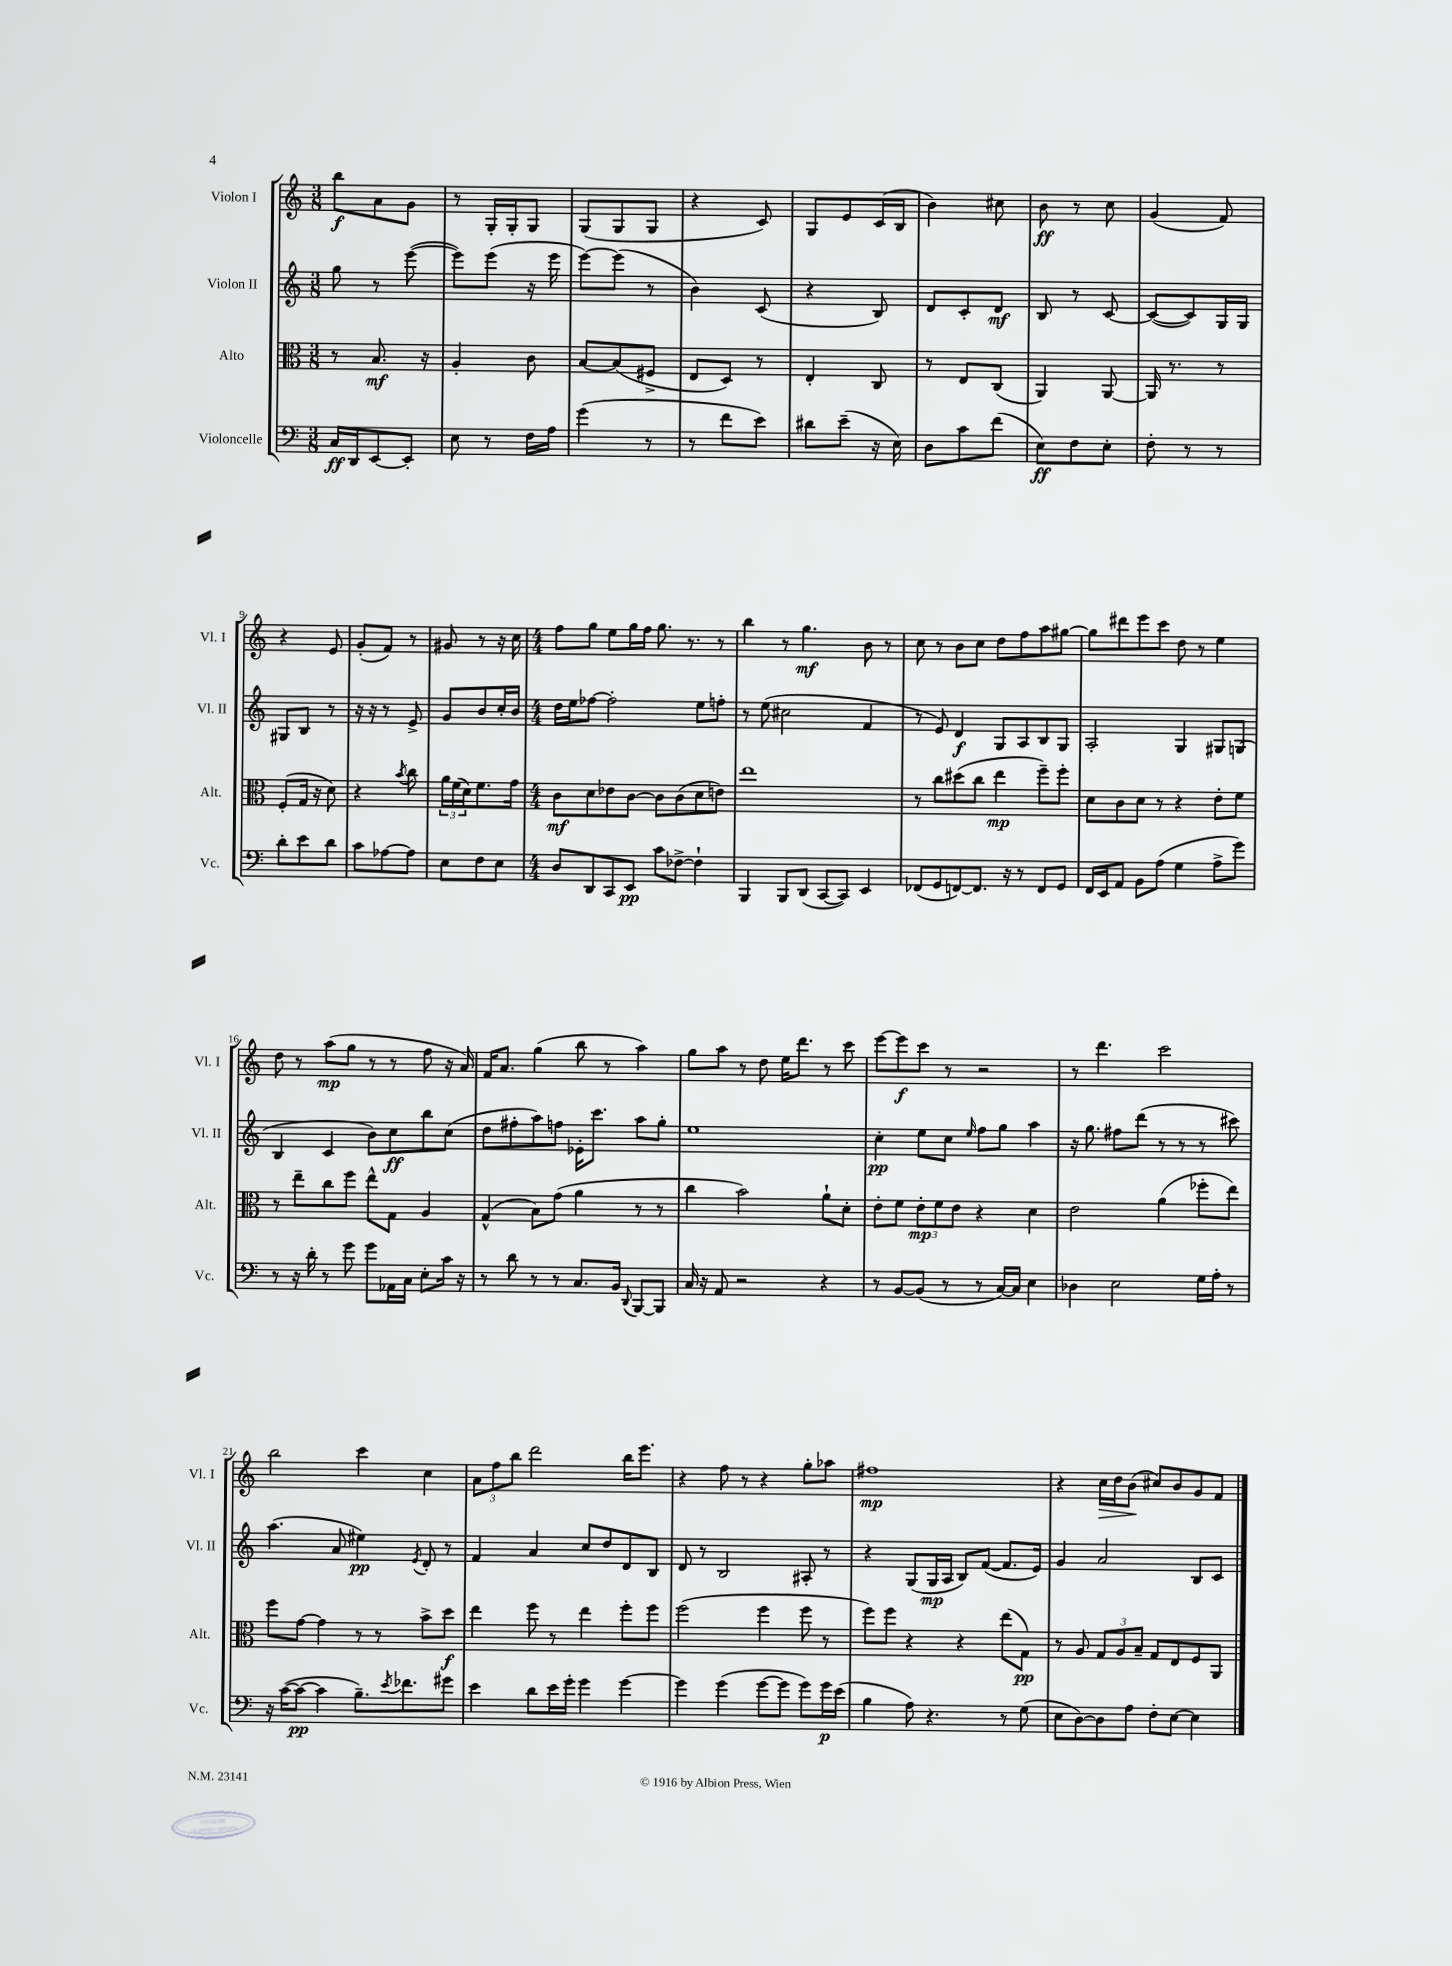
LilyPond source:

<<
\new StaffGroup <<
\new Staff = "s0" \with { instrumentName = "Violon I" shortInstrumentName = "Vl. I" } {
    \clef treble \key c \major \numericTimeSignature \time 3/8
    b''8\f a'8 g'8 |
    r8 g16-. g16-. g8 |
    g8( g8 g8 |
    r4 c'8) |
    g8 e'8 c'16( b16 |
    b'4) cis''8 |
    b'8\ff r8 c''8 |
    g'4( f'8) |
    r4 e'8 |
    g'8-.( f'8) r8 |
    gis'8 r8 r16 c''16 |
    \numericTimeSignature \time 4/4 f''8 g''8 e''8 g''16 f''16 g''8. r8. r8 |
    b''4 r8 g''4.\mf b'8 r8 |
    c''8 r8 b'8 c''8 d''8 f''8 a''8 gis''8~ |
    gis''8 dis'''8 e'''8 c'''8 d''8 r8 e''4 |
    d''8 r8 a''8\mp( g''8 r8 r8 f''8 r16 a'16) |
    f'16 a'8. g''4( b''8 r8 a''4) |
    g''8 a''8 r8 d''8 e''16 d'''8. r8 c'''8 |
    e'''8~ e'''8\f c'''8 r8 r2 |
    r8 d'''4. c'''2 |
    b''2 c'''4 c''4 |
    \tuplet 3/2 { a'8 f''8 b''8 } d'''2 b''16 e'''8. |
    r4 f''8 r8 r4 g''8-. aes''8 |
    fis''1\mp |
    r4 c''16\> d''16 b'8\!( cis''8) b'8 g'8 f'8 \bar "|." |
}
\new Staff = "s1" \with { instrumentName = "Violon II" shortInstrumentName = "Vl. II" } {
    \clef treble \key c \major \numericTimeSignature \time 3/8
    g''8 r8 e'''8~( |
    e'''8) e'''8( r16 e'''16 |
    e'''8~) e'''8( r8 |
    b'4) c'8( |
    r4 b8) |
    d'8 c'8-. d'8\mf |
    b8 r8 c'8~ |
    c'8~( c'8) g16 g16 |
    gis8 b8 r8 |
    r16 r16 r8 e'8-> |
    g'8 b'8 c''16-. b'16 |
    \numericTimeSignature \time 4/4 d''16 e''16 fes''8~ fes''2-. e''8 f''8-. |
    r8 e''8( cis''2 f'4 |
    r8 e'8) d'4\f g8 a8 b8 g8 |
    a2-. g4 gis8 g8( |
    b4 c'4 b'8) c''8\ff b''8 c''8( |
    d''8 fis''8-. a''8) f''8 ees'16-. c'''8. a''8 g''8-. |
    e''1 |
    c''4-.\pp e''8 c''8 \grace { e''16 } f''8 g''8 a''4 |
    r16 g''8. fis''8 d'''8( r8 r8 r8 cis'''8) |
    a''4.( a'8 eis''4\pp) \acciaccatura { e'8 } d'8-. r8 |
    f'4 a'4 c''8 d''8 d'8 b8 |
    d'8 r8 b2 ais8-. r8 |
    r4 g8( g16\mp a16 b8) f'8~( f'8. e'16) |
    g'4 a'2 b8 c'8 \bar "|." |
}
\new Staff = "s2" \with { instrumentName = "Alto" shortInstrumentName = "Alt." } {
    \clef alto \key c \major \numericTimeSignature \time 3/8
    r8 b8.\mf r16 |
    a4-. c'8 |
    b8~ b8( fis8-> |
    e8 d8) r8 |
    e4-. c8 |
    r8 e8 c8( |
    a,4) a,8~ |
    a,16 r8. r8 |
    f8-.( g16 r16 d'8) |
    r4 \acciaccatura { b'8 } c''8 |
    \tuplet 3/2 { a'16 f'16( d'16) } f'8. g'16 |
    \numericTimeSignature \time 4/4 c'8\mf d'8 ees'8 c'8~ c'8 c'8( d'8 e'8) |
    e''1 |
    r8 c''8 dis''8( c''8 e''4\mp f''8--) f''8-. |
    d'8 c'8 d'8 r8 r4 e'8-. f'8 |
    r8 e''8-- c''8 f''8 e''8-^ g8 a4 |
    g4-^( b8) g'8( a'4 r8 r8 |
    c''4 b'2) a'8-! d'8-. |
    e'8-. f'8 \tuplet 3/2 { e'8-.\mp f'8 e'8 } r4 d'4 |
    e'2 a'4( fes''8-. e''8) |
    f''8 g'8~ g'4 r8 r8 b'8-> d''8\f |
    e''4 f''8 r8 e''4 f''8-. f''8 |
    f''2( f''4 f''8 r8 |
    f''8) f''8 r4 r4 e''8( g8\pp) |
    r8 a8 \tuplet 3/2 { g8 a8 b8-- } g8 e8 f8 a,8 \bar "|." |
}
\new Staff = "s3" \with { instrumentName = "Violoncelle" shortInstrumentName = "Vc." } {
    \clef bass \key c \major \numericTimeSignature \time 3/8
    c16\ff d,16 e,8~ e,8-. |
    e8 r8 f16 a16 |
    g'4( r8 |
    r8 f'8 e'8) |
    dis'8 e'8--( r16 e16) |
    d8 c'8 f'8( |
    e8\ff) f8 e8-. |
    f8-. r8 r8 |
    d'8-. e'8 d'8 |
    c'8 aes8~ aes8 |
    e8 f8 e8 |
    \numericTimeSignature \time 4/4 d8 d,8 c,8 e,8\pp c'8 fes8~-> fes4-! |
    b,,4 b,,8 d,8( c,8~ c,8) e,4 |
    fes,8( g,8 f,8~) f,8. r16 r8 f,8 g,8 |
    f,16 e,16 a,8 b,8 a8( g4 a8-> g'8) |
    r8 r16 d'16-. r8 g'8 g'8 aes,16 c16 e8-. c'16 r16 |
    r8 d'8 r8 r8 c8. b,16 \appoggiatura { d,8 } b,,8~ b,,8 |
    c16 r16 a,8 r2 r4 |
    r8 b,8~ b,8( r8 r8 c16~) c16 e4 |
    des4 e2 g16 a16-. r8 |
    r16 c'16~( c'8~\pp c'4 b8.--) \acciaccatura { e'8 } fes'8. gis'8 |
    e'4 d'8 e'16 g'16-. g'4 g'4~ |
    g'4 g'4( g'8~ g'8 g'8) g'16\p e'16( |
    b4 a8) r4. r8 g8( |
    e8 d8~) d8 a8 f8-. e8~ e4 \bar "|." |
}
>>
>>
